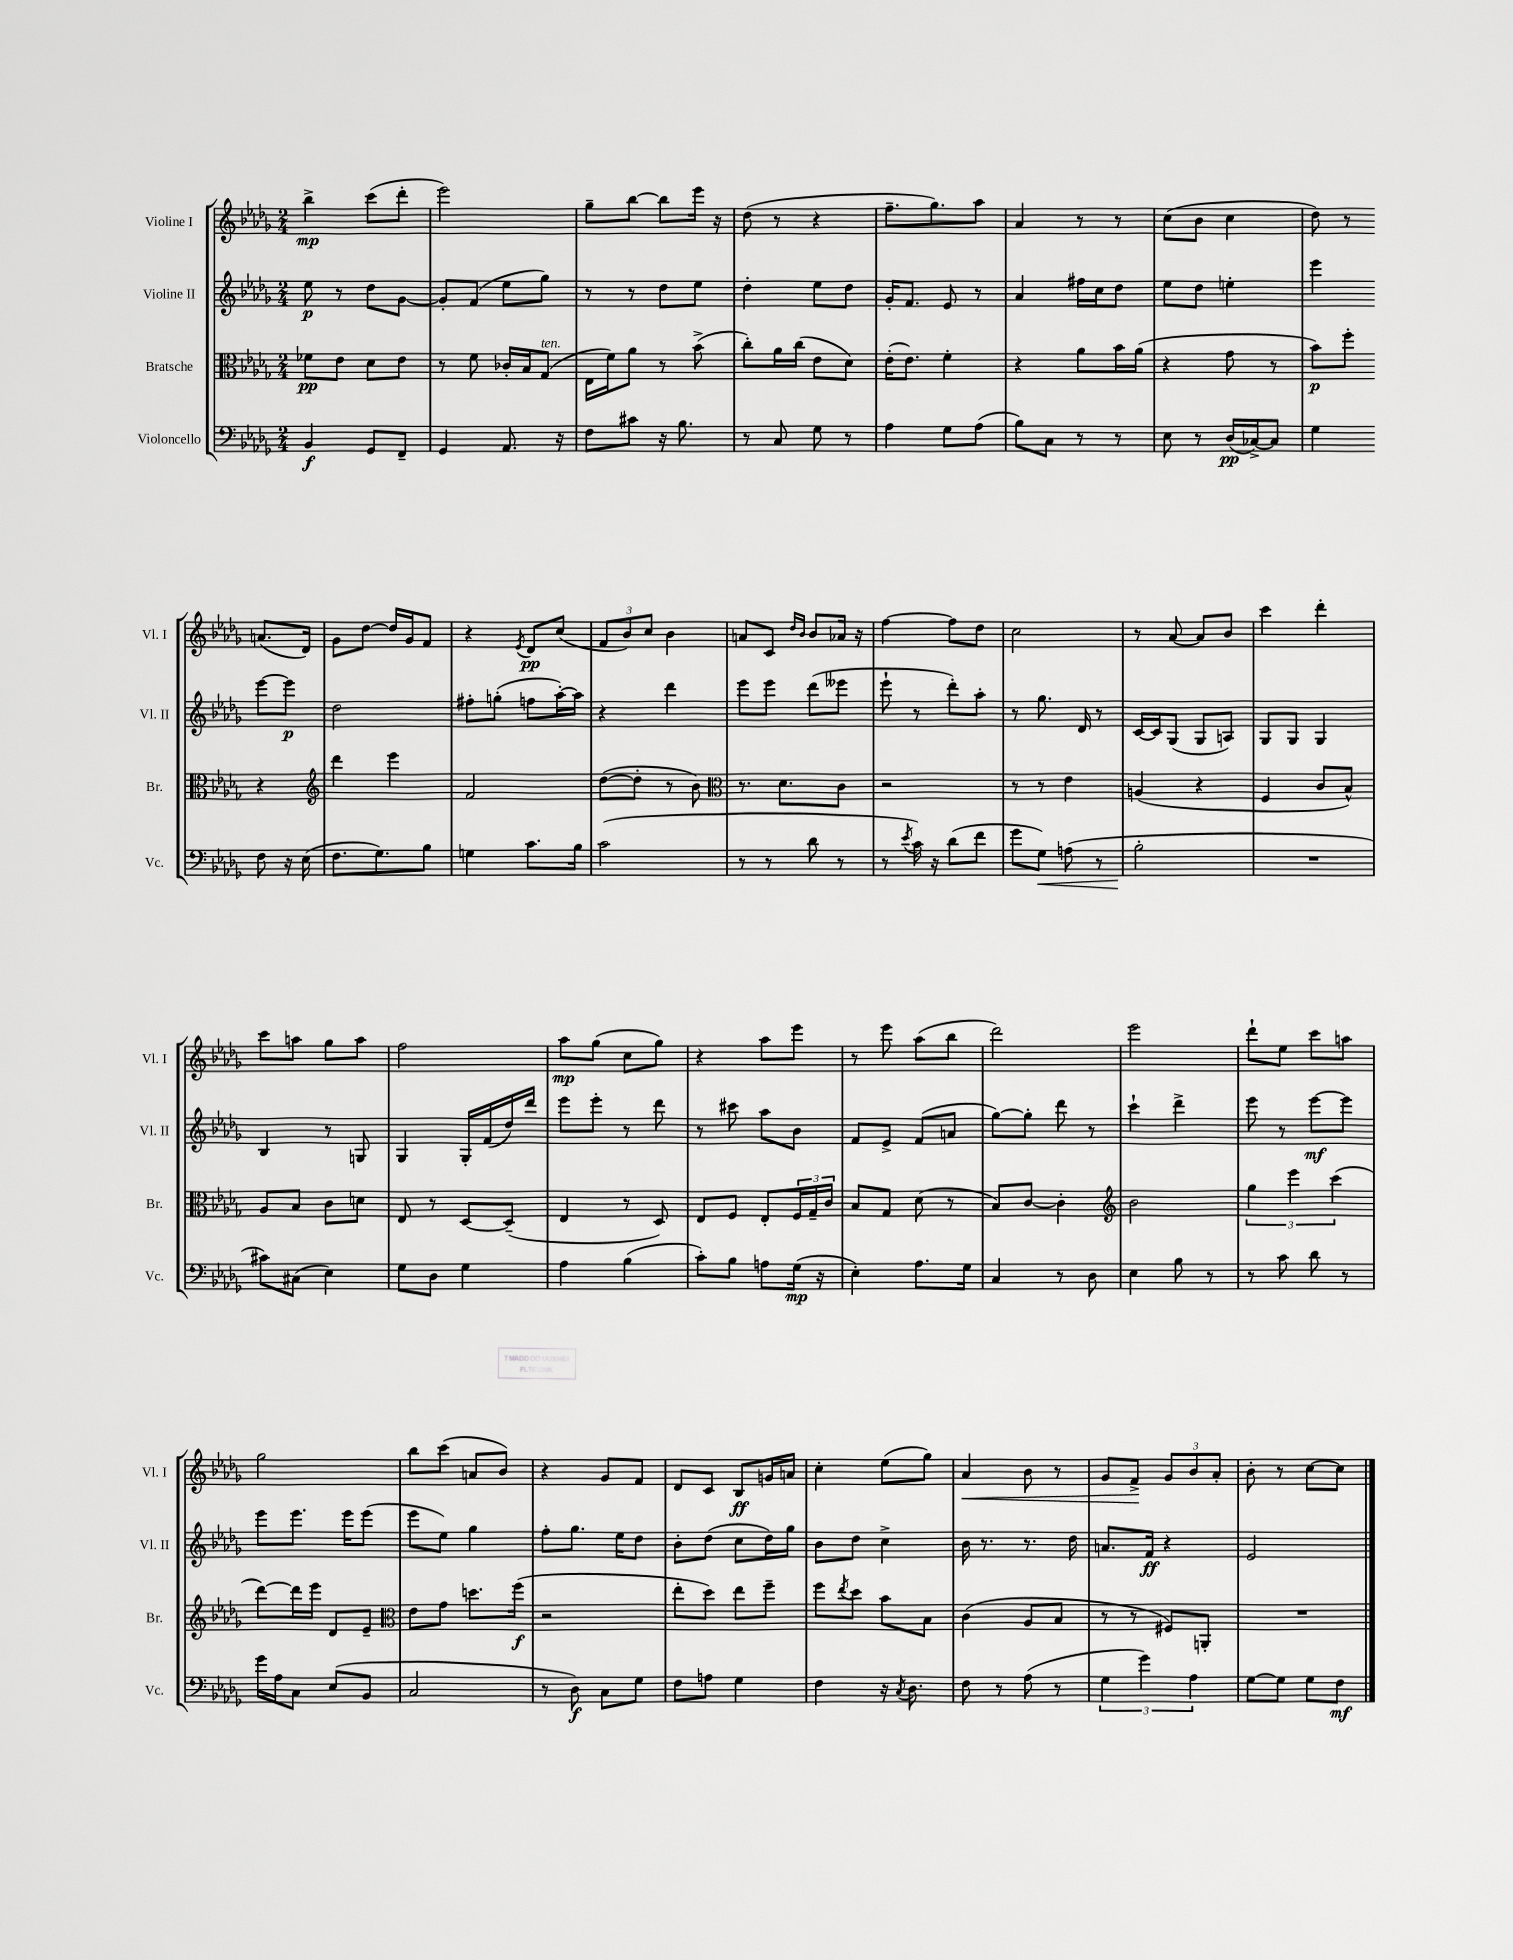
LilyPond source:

<<
\new StaffGroup <<
\new Staff = "s0" \with { instrumentName = "Violine I" shortInstrumentName = "Vl. I" } {
    \clef treble \key des \major \numericTimeSignature \time 2/4
    bes''4->\mp c'''8( des'''8-. |
    ees'''2) |
    ges''8-- bes''8~ bes''8 ees'''16 r16 |
    des''8( r8 r4 |
    f''8.-- ges''8.) aes''8 |
    aes'4 r8 r8 |
    c''8( bes'8 c''4 |
    des''8) r8 a'8.( des'16) |
    ges'8 des''8~ des''16 ges'16 f'8 |
    r4 \acciaccatura { ees'8 } des'8\pp c''8( |
    \tuplet 3/2 { f'8 bes'8) c''8 } bes'4 |
    a'8 c'8 \grace { des''16 bes'16 } bes'8 aes'16 r16 |
    f''4~ f''8 des''8 |
    c''2 |
    r8 aes'8~ aes'8 bes'8 |
    c'''4 des'''4-. |
    c'''8 a''8 ges''8 a''8 |
    f''2 |
    aes''8\mp ges''8( c''8 ges''8) |
    r4 aes''8 ees'''8 |
    r8 ees'''8 aes''8( bes''8 |
    des'''2) |
    ees'''2 |
    des'''8-! ees''8 c'''8 a''8 |
    ges''2 |
    bes''8 c'''8( a'8 bes'8) |
    r4 ges'8 f'8 |
    des'8 c'8 bes8\ff g'16 a'16 |
    c''4-. ees''8( ges''8) |
    aes'4\< bes'8 r8 |
    ges'8 f'8->\! \tuplet 3/2 { ges'8 bes'8 aes'8-. } |
    bes'8-. r8 c''8~ c''8 \bar "|." |
}
\new Staff = "s1" \with { instrumentName = "Violine II" shortInstrumentName = "Vl. II" } {
    \clef treble \key des \major \numericTimeSignature \time 2/4
    ees''8\p r8 des''8 ges'8~ |
    ges'8-. f'8( ees''8 ges''8) |
    r8 r8 des''8 ees''8 |
    des''4-. ees''8 des''8 |
    ges'16-. f'8. ees'8 r8 |
    aes'4 fis''16 c''16 des''8 |
    ees''8 des''8 e''4-. |
    ees'''4 ees'''8~ ees'''8\p |
    des''2 |
    fis''8-. g''8-.( f''8 aes''16~-.) aes''16 |
    r4 des'''4 |
    ees'''8 ees'''8 des'''8( eeses'''8 |
    ees'''8-! r8 des'''8-.) aes''8-. |
    r8 ges''8. des'16 r8 |
    c'16~ c'16 ges8( ges8 a8) |
    ges8 ges8 ges4 |
    bes4 r8 g8 |
    ges4 ges16-. f'16( des''16) des'''16 |
    ees'''8 ees'''8-. r8 des'''8 |
    r8 cis'''8 aes''8 bes'8 |
    f'8 ees'8-> f'8( a'8 |
    ges''8~) ges''8-. des'''8 r8 |
    c'''4-! des'''4-> |
    ees'''8 r8 ees'''8~\mf ees'''8 |
    ees'''8 ees'''8. ees'''16 ees'''8( |
    ees'''8 ees''8) ges''4 |
    f''8-. ges''8. ees''16 des''8 |
    bes'8-. des''8( c''8 des''16) ges''16 |
    bes'8 des''8 c''4-> |
    bes'16 r8. r8. des''16 |
    a'8. f'16\ff r4 |
    ees'2 \bar "|." |
}
\new Staff = "s2" \with { instrumentName = "Bratsche" shortInstrumentName = "Br." } {
    \clef alto \key des \major \numericTimeSignature \time 2/4
    fes'8\pp ees'8 des'8 ees'8 |
    r8 f'8 ces'16-. bes16 ges8^\markup { \italic "ten." }( |
    ees16 f'16) aes'8 r8 bes'8->( |
    c''8-.) aes'16 c''16( ees'8 des'8) |
    ees'16-.( ees'8.) f'4-. |
    r4 aes'8 bes'16 aes'16( |
    r4 ges'8 r8 |
    bes'8\p) f''8-. r4 |
    \clef treble des'''4 ees'''4 |
    f'2 |
    des''8~( des''8-. r8 bes'8) |
    \clef alto r8. des'8. c'8 |
    r2 |
    r8 r8 ees'4 |
    a4( r4 |
    f4 c'8 bes8-^) |
    aes8 bes8 c'8 d'8 |
    ees8 r8 des8~ des8--( |
    ees4 r8 des8) |
    ees8 f8 ees8-. \tuplet 3/2 { f16 ges16-- c'16 } |
    bes8 ges8 des'8( r8 |
    bes8) c'8~ c'4-. |
    \clef treble bes'2 |
    \tuplet 3/2 { ges''4 ees'''4 c'''4( } |
    des'''8~) des'''16 ees'''16 des'8 ees'8-- |
    \clef alto ees'8 ges'8 d''8. f''16\f( |
    r2 |
    ees''8-. des''8) ees''8 f''8-- |
    f''8 \acciaccatura { ees''8 } des''8 bes'8 bes8 |
    c'4( aes8 bes8 |
    r8 r8 fis8) a,8-. |
    R2 \bar "|." |
}
\new Staff = "s3" \with { instrumentName = "Violoncello" shortInstrumentName = "Vc." } {
    \clef bass \key des \major \numericTimeSignature \time 2/4
    bes,4\f ges,8 f,8-- |
    ges,4 aes,8. r16 |
    f8 cis'8 r16 bes8. |
    r8 c8 ges8 r8 |
    aes4 ges8 aes8( |
    bes8) c8 r8 r8 |
    ees8 r8 des16\pp( ces16~->) ces8 |
    ges4 f8 r16 ees16( |
    f8. ges8.) bes8 |
    g4 c'8. bes16 |
    c'2( |
    r8 r8 des'8 r8 |
    r8 \acciaccatura { ees'8 } c'16) r16 des'8( f'8 |
    ges'8 ges8\<) a8( r8 |
    bes2-.\! |
    R2 |
    cis'8) cis8( ees4) |
    ges8 des8 ges4 |
    aes4 bes4( |
    c'8-.) bes8 a8 ges16\mp( r16 |
    ees4-.) aes8. ges16 |
    c4 r8 des8 |
    ees4 bes8 r8 |
    r8 c'8 des'8 r8 |
    ges'16 aes16 c8 ees8( bes,8 |
    c2 |
    r8 des8\f) c8 ges8 |
    f8 a8 ges4 |
    f4 r16 \acciaccatura { c8 } des8. |
    f8 r8 aes8( r8 |
    \tuplet 3/2 { ges4 ges'4) aes4 } |
    ges8~ ges8 ges8 f8\mf \bar "|." |
}
>>
>>
\layout { \context { \Score \remove "Bar_number_engraver" } }
